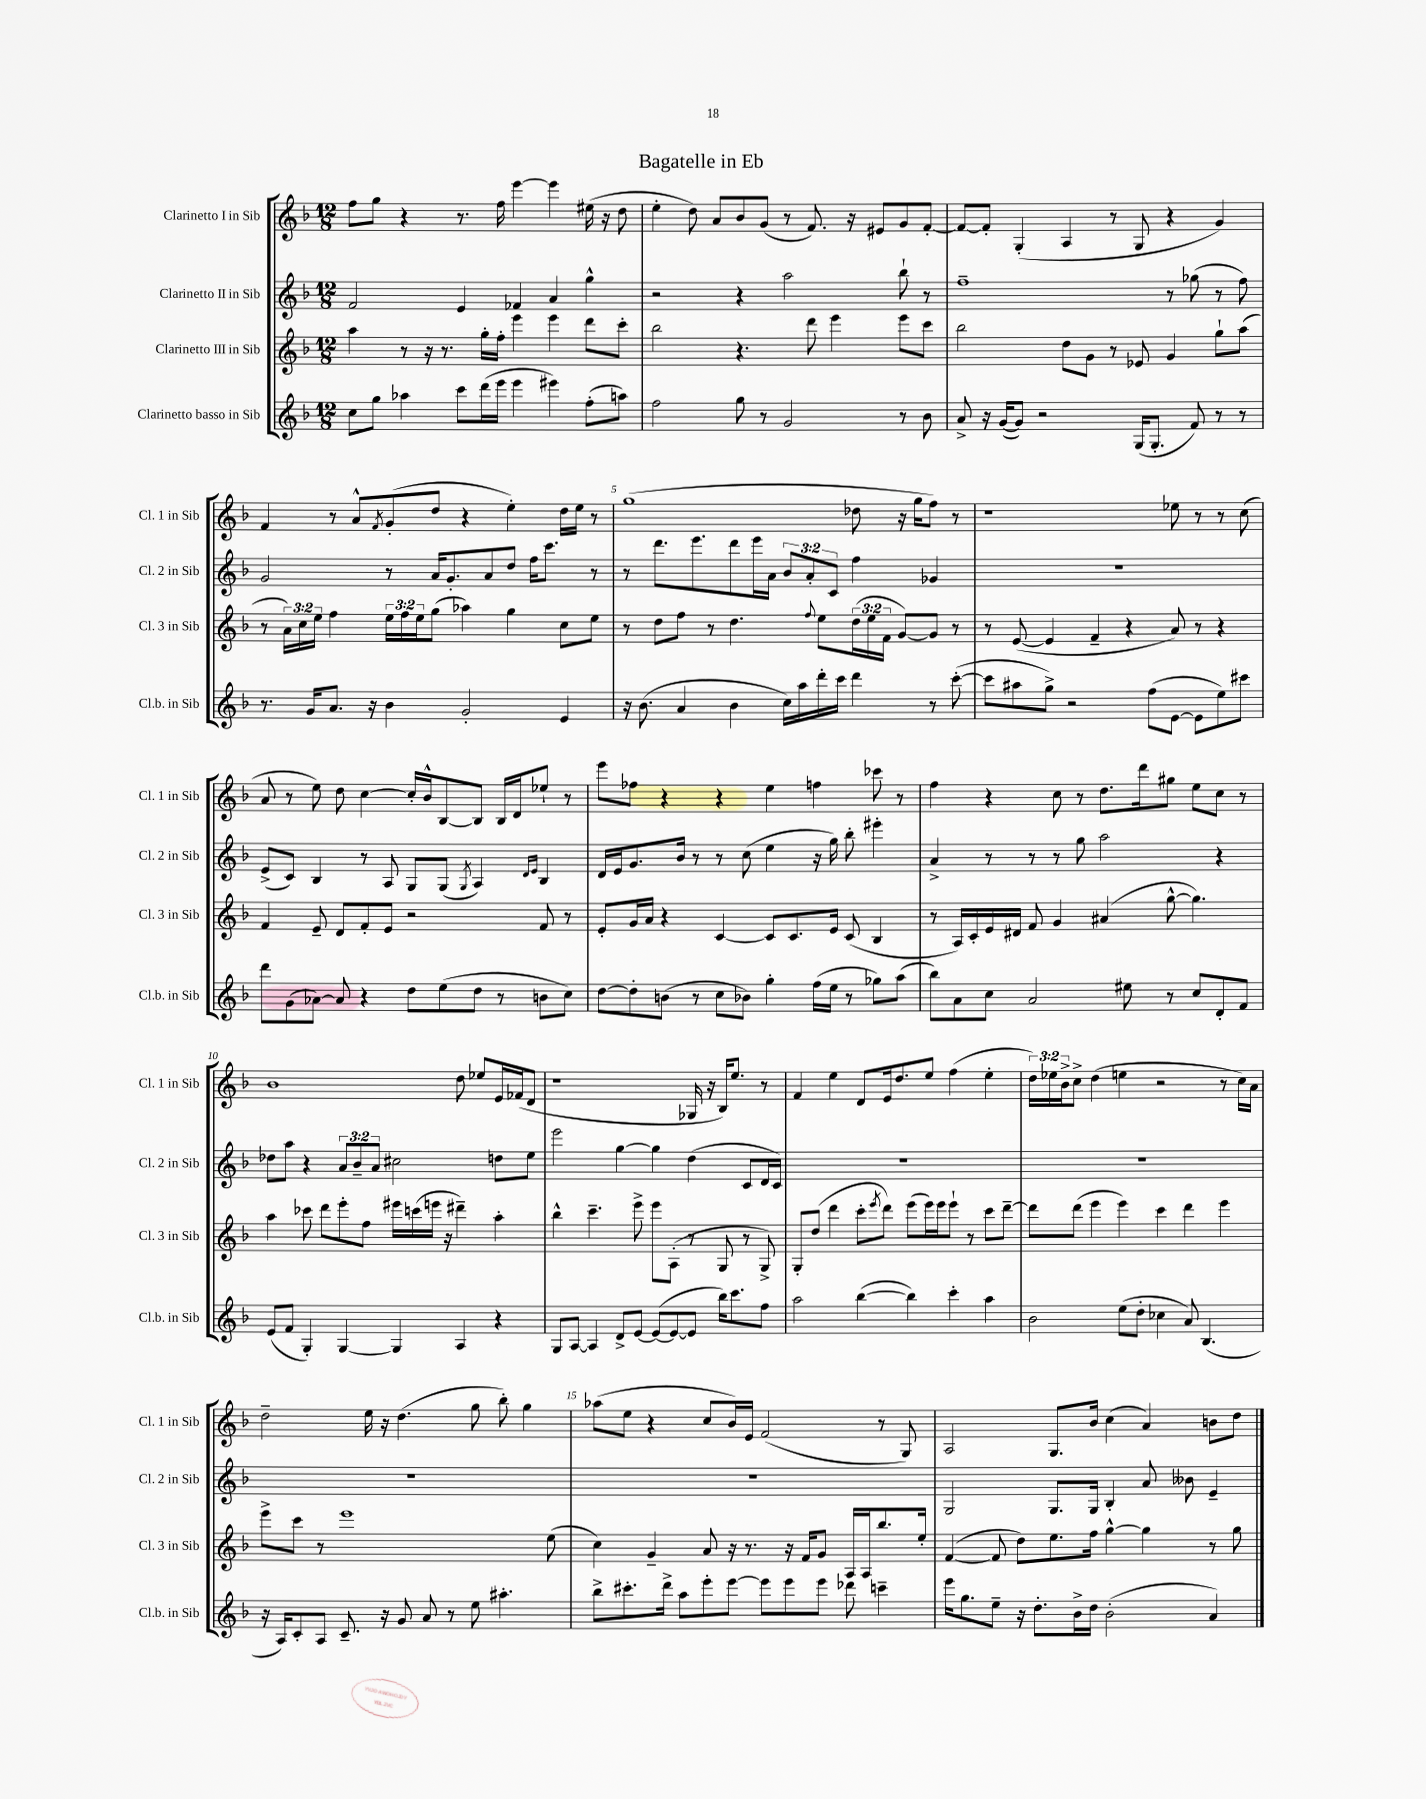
\header { title = "Bagatelle in Eb" }
<<
\new StaffGroup <<
\new Staff = "s0" \with { instrumentName = "Clarinetto I in Sib" shortInstrumentName = "Cl. 1 in Sib" } {
    \clef treble \key f \major \numericTimeSignature \time 12/8 \override Staff.TupletNumber.text = #tuplet-number::calc-fraction-text
    f''8 g''8 r4 r8. f''16 e'''4~ e'''4 eis''16( r16 d''8 |
    e''4-. d''8) a'8 bes'8 g'8( r8 f'8.) r16 eis'8 g'8 f'8~-. |
    f'8~ f'8-. g4-.( a4 r8 g8 r4 g'4) |
    f'4 r8 a'8-^ \acciaccatura { f'8 } g'8-.( d''8 r4 e''4-.) d''16 e''16 r8 |
    g''1( des''8 r16 g''16 f''8) r8 |
    r1 ees''8 r8 r8 c''8( |
    a'8 r8 e''8) d''8 c''4~ c''16-. bes'16-^ bes8~ bes8 bes16 d'16 ees''8-! r8 |
    e'''8 fes''8 r4 r4 e''4 f''4 ces'''8 r8 |
    f''4 r4 c''8 r8 d''8. d'''16 gis''8 e''8 c''8 r8 |
    bes'1 d''8 ees''8 e'16 fes'16( d'8 |
    r1 ges16 r16 bes16) e''8. r8 |
    f'4 e''4 d'8 e'16 d''8. e''8 f''4( e''4-. |
    \tuplet 3/2 { d''16) ees''16 bes'16-> } c''8-> d''4( e''4 r2 r8 c''16) a'16 |
    d''2-- e''16 r16 d''4.( g''8 bes''8-.) g''4 |
    aes''8( e''8 r4 c''8 bes'16) e'16 f'2( r8 g8) |
    a2 g8. bes'16 c''4( a'4) b'8 d''8 \bar "|." |
}
\new Staff = "s1" \with { instrumentName = "Clarinetto II in Sib" shortInstrumentName = "Cl. 2 in Sib" } {
    \clef treble \key f \major \numericTimeSignature \time 12/8 \override Staff.TupletNumber.text = #tuplet-number::calc-fraction-text
    f'2 e'4 fes'4 a'4 g''4-^ |
    r2 r4 a''2 bes''8-! r8 |
    f''1-- r8 ges''8( r8 f''8) |
    g'2 r8 a'16 g'8.-. a'8 d''8 f''16 c'''8. r8 |
    r8 d'''8. e'''8. d'''8 e'''16 a'16 \tuplet 3/2 { bes'8 a'8-. c'8 } f''4 ges'4 |
    R1. |
    e'8->( c'8) bes4 r8 a8 g8 g8( \acciaccatura { g8 } a4) \grace { d'16 e'16 } bes4 |
    d'16 e'16 g'8. bes'16 r8 r8 c''8( e''4 r16 g''16) bes''8-. eis'''4-. |
    a'4-> r8 r8 r8 g''8 a''2 r4 |
    des''8 a''8 r4 \tuplet 3/2 { a'8 bes'8-- a'8 } cis''2 d''8 e''8 |
    e'''2 g''4~ g''4 d''4( c'8 d'16 c'16) |
    R1. |
    R1. |
    R1. |
    R1. |
    g2 g8. g16 bes4-. a'8 beses'8 e'4-- \bar "|." |
}
\new Staff = "s2" \with { instrumentName = "Clarinetto III in Sib" shortInstrumentName = "Cl. 3 in Sib" } {
    \clef treble \key f \major \numericTimeSignature \time 12/8 \override Staff.TupletNumber.text = #tuplet-number::calc-fraction-text
    a''4 r8 r16 r8. g''16-. f''16-. e'''4 e'''4 d'''8 c'''8-. |
    bes''2 r4. d'''8 e'''4 e'''8 c'''8 |
    bes''2 d''8 g'8 r8 ees'8 g'4 g''8-! a''8( |
    r8 \tuplet 3/2 { a'16) c''16 e''16 } f''4 \tuplet 3/2 { e''16 f''16 e''16 } g''8( aes''4) g''4 c''8 e''8 |
    r8 d''8 f''8 r8 d''4. \appoggiatura { f''8 } e''8 \tuplet 3/2 { d''16( e''16 f'16 } g'8~) g'8 r8 |
    r8 e'8~( e'4 f'4-- r4 a'8) r8 r4 |
    f'4 e'8-- d'8 f'8-. e'8 r2 f'8 r8 |
    e'8-. g'16 a'16 r4 c'4~ c'8 c'8. e'16 c'8( bes4 |
    r8 a16) c'16-. e'16 dis'16 f'8 g'4 ais'4( g''8~-^ g''4.) |
    a''4 ces'''8 d'''8 e'''8-. f''8 eis'''16 c'''16( e'''16 r16 dis'''4--) a''4-. |
    bes''4-^ c'''4.-- e'''8-> e'''8 a8-.( r8 g8 r8 g8->) |
    g8-. d''8( d'''4 c'''8-. \acciaccatura { e'''8 } d'''8) e'''8( e'''16) e'''16 e'''8-! r8 c'''8 d'''8~-- |
    d'''8 d'''8( e'''4 e'''4) c'''4 d'''4 e'''4 |
    e'''8-> c'''8 r8 e'''1 e''8( |
    c''4) g'4-- a'8 r16 r8. r16 f'16 g'8 a16 a16 bes''8. e''16-. |
    f'4~( f'8 d''8) e''8. f''16 g''4~-^ g''4 r8 g''8 \bar "|." |
}
\new Staff = "s3" \with { instrumentName = "Clarinetto basso in Sib" shortInstrumentName = "Cl.b. in Sib" } {
    \clef treble \key f \major \numericTimeSignature \time 12/8
    c''8 g''8 aes''4 c'''8 d'''16( e'''16 e'''4 eis'''4) f''8-.( a''8) |
    f''2 g''8 r8 g'2 r8 bes'8 |
    a'8-> r16 g'16~( g'8) r2 g16( g8.-. f'8) r8 r8 |
    r8. g'16 a'8. r16 bes'4 g'2-. e'4 |
    r16 bes'8.( a'4 bes'4 c''16) a''16 d'''16-. c'''16 d'''4 r8 c'''8~-.( |
    c'''8 ais''8 g''8->) r2 f''8( e'8~ e'8 e''8) cis'''8 |
    d'''8 g'8( aes'8~) aes'8 r4 d''8 e''8( d''8 r8 b'8 c''8) |
    d''8~ d''8-. b'8( r8 c''8 bes'8) g''4-. f''16( e''16 r8 ges''8) a''8( |
    bes''8) a'8 c''8 a'2 eis''8 r8 c''8 d'8-. f'8 |
    e'8( f'8 g4-.) g4~ g4 a4 r4 |
    g8 a8~ a4 d'8-> e'8~ e'8~( e'8~ e'8 bes''16) c'''8. f''8 |
    a''2 bes''4~( bes''4) c'''4-. a''4 |
    bes'2 e''8( d''8-. ces''4 a'8) bes4.( |
    r16 a16) c'8-. a8 c'8.-- r16 g'8 a'8 r8 e''8 ais''4.-. |
    bes''8-> cis'''8.-. d'''16-> a''8 e'''8-. e'''8~ e'''8 e'''8 e'''8 des'''8 c'''4-- |
    e'''16 g''8. e''8-- r16 d''8.-. bes'16-> d''16 bes'2-.( a'4) \bar "|." |
}
>>
>>
\layout { \context { \Score \override BarNumber.break-visibility = ##(#f #t #t) barNumberVisibility = #(every-nth-bar-number-visible 5) } }
